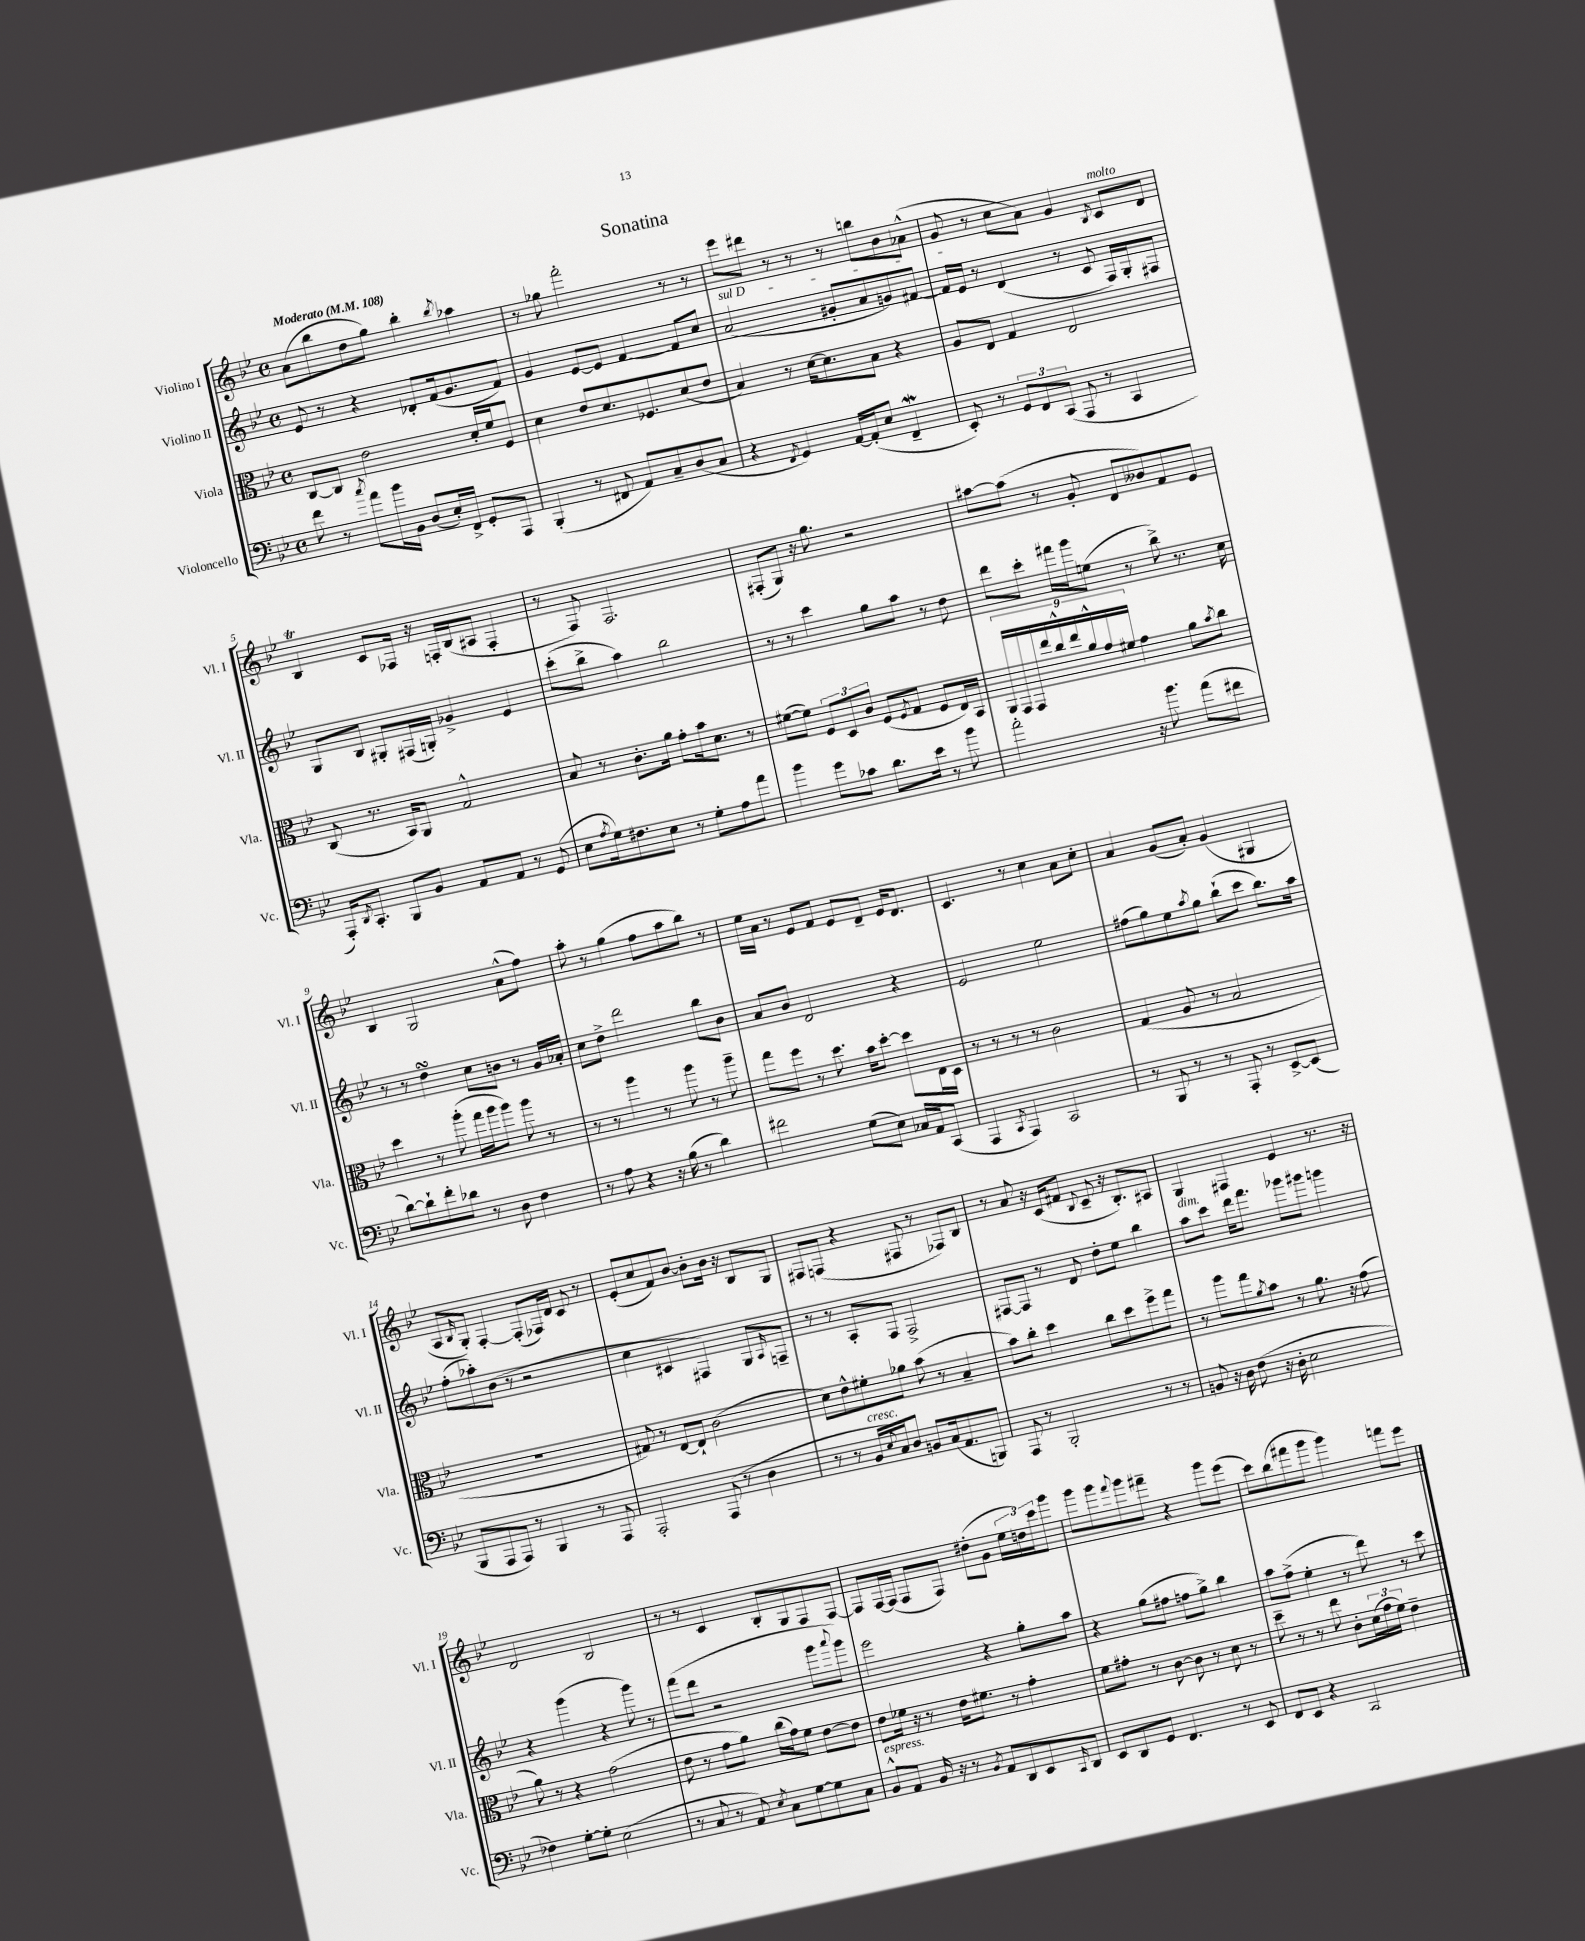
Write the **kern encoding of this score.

**kern	**kern	**kern	**kern
*staff4	*staff3	*staff2	*staff1
*clefF4	*clefC3	*clefG2	*clefG2
*k[b-e-]	*k[b-e-]	*k[b-e-]	*k[b-e-]
*M4/4	*M4/4	*M4/4	*M4/4
*met(c)	*met(c)	*met(c)	*met(c)
*MM108	*MM108	*MM108	*MM108
8f	[8C	8e-	(8a
8r	8C]	8r	8bb-
8qcc	.	.	.
8a	2e-	4r	8dd
16b-	.	.	8gg)
16BB-	.	.	.
(8D	.	8d-'	4bb-'
16E-')	.	(16f	.
16FF^	.	8.g	.
.	.	.	8qbb-
8GG'	16d'	.	4aa-
.	16f	.	.
8AAA	8F	8f)	.
=	=	=	=
(4BBB-'	4d	4g	8r
.	.	.	8gg-
8r	8e-	[8e-	2fff'
8FF#	8.d	8e-]	.
8AA)	.	[4f	.
.	8.F-	.	.
8C~	.	.	.
(8D	(8d	8f]	8r
8C	8e-	8cc	8r
=	=	=	=
4r	4B-)	(2a	8eee-
.	.	.	8ddd#
8qFF	.	.	.
4GG)	8r	.	8r
.	[16d	.	8r
.	8.d]	.	.
[16AA	.	8g#'	8r
(16AA']	.	.	.
8E-	8B-	8a	8bb
4FF~	4r	8g)	8b-
.	.	[8f#	(8a-^^
=	=	=	=
8EE-')	8A	16f#]	8g
.	.	16e-	.
8r	8E-	8r	8r
12GG	4G	(4d	8cc
12FF	.	.	.
.	.	.	8a)
(12CC	.	.	.
8AAA	2E-	8r	4g
8r	.	8c	.
.	.	.	8qB-
4CC	.	16F)	8c
.	.	16G'	.
.	.	8F#	8d
=	=	=	=
16AAA')	(8C	8G	4B-
8qDD	.	.	.
8.CC'	.	.	.
.	8.r	8B-	.
8BBB-	.	8G#'	8c
.	16BB-)	.	.
8BB-	8AA	(16F#	16F-
.	.	16G')	16r
8AA	2G^^	4g-^	16F'
.	.	.	(16B-
8AA	.	.	8A#
8r	.	4e-	4F'
(8GG	.	.	.
=	=	=	=
8E-	8B-	(8ccc'	8r
8qA	.	.	.
16G)	8r	8bb-^	8F)
8.F#	.	.	.
.	8.c'	4aa)	2.F
8E-	.	.	.
.	16a	.	.
8r	8g'	2bb-	.
8G'	16b-	.	.
.	8.d	.	.
8A	.	.	.
8a	8r	.	.
=	=	=	=
4b-	([8f#	8r	(8F#'
.	8f#])	8r	8G)
8g	12F	4ccc	16r
.	.	.	8.gg
.	12D	.	.
8c-	.	.	.
.	12c	.	.
8.d	(8F	8gg	2r
.	8qF	.	.
.	8G	8aa	.
16e-	.	.	.
8r	8F	8r	.
8b-	16E-)	8dd	.
.	16BB-	.	.
=	=	=	=
2a'	18AA	8ddd	[8aa#
.	18GG	.	.
.	18GG	.	.
.	.	8ccc'	(8aa#]
.	18ee-	.	.
.	18cc^^	.	.
.	.	16fff#	8r
.	18ee-	.	.
.	.	16ggg	.
.	18a^^	.	.
.	.	(8ee	8g'
.	18g	.	.
.	18f#	.	.
16r	4g	8r	8d
8.b-	.	.	.
.	.	8bb-^)	8b--)
(8a	8a	8.r	8f
.	8qb-	.	.
8f#	8cc	.	8e-
.	.	16cc	.
=	=	=	=
[8d)	4dd	8r	4B-
8d`]	.	8r	.
8f'	8r	4dd	2G
8d-	(8aa'	.	.
8r	16gg	8cc	.
.	16aa	.	.
8D	8aa)	8b	.
4F	8aa	8r	(8a^^
.	8r	16g	8ff)
.	.	16a-'	.
=	=	=	=
8r	8r	8cc	8aa'
8A	8r	8dd^	8r
4r	4aa	2ddd	(4gg
16r	8r	.	8ff
(16B-	.	.	.
8r	8aa	.	8aa
4d)	8r	8bb-	8bb-)
.	8aa~	8b-	8r
=	=	=	=
2f#	8gg	8a	16ee-
.	.	.	16a
.	8ff	8b-	8r
.	8r	2d	8e-
.	8.dd	.	8f
(8G	.	.	8e-
.	16b-	.	.
8E-)	[8dd'	.	8d~
16C-	8dd]	4r	16e-
16AA	.	.	8.d
(8CC	16E-	.	.
.	16D	.	.
=	=	=	=
4AAA	8r	2e-	4.c
.	8r	.	.
8qCC	.	.	.
4AAA)	8r	.	.
.	8r	.	8r
2CC	2c	2ee-	4cc
.	.	.	8a
.	.	.	8cc'
=	=	=	=
8r	(4G	(8ff#	4a
8BBB-	.	8gg)	.
8r	8A	8ee-	(8g
.	.	8qaa	.
8r	8r	8gg	8a')
8AAA'	2B-	(8bb-`	(4g
8r	.	8ccc	.
[8EE-^	.	8.bb-)	4G#
(8EE-]	.	.	.
.	.	16aa	.
=	=	=	=
8BBB-	1r	(8ff'	8A
.	.	.	16qqB-
8AAA	.	8aa-')	8G')
8AAA)	.	(8b-	[4F'
8r	.	8r	.
4BBB-	.	2r	(8F']
.	.	.	16F-)
.	.	.	16d
8r	.	.	8c
8AAA	.	.	8r
=	=	=	=
2AAA'	8G#)	4cc	(8e-'
.	8r	.	8cc
.	[8E-	4c#	8f)
.	8E-`]	.	[8b-
(8AAA	(2c	4F#)	8b-']
8r	.	.	16b-
.	.	.	16r
4D	.	8G	8B-
.	.	16qqA	.
.	.	8F~	8G
=	=	=	=
8r	8d)	8r	8F#
8r	8e-^^	8r	(8F
16BB-	8f#'	8A'	4r
8qqE-	.	.	.
16C)	.	.	.
8D	8a-	8F	.
8BB	(8b-	2F^	8F#
(16C	8r	.	8r
8.AA	.	.	.
.	4B-~	.	8F-)
8BBB)	.	.	8B-
=	=	=	=
8AAA	8b-)	[8F#	8r
8r	8cc'	8F#]	8a
2BBB-'	4dd	8r	16r
.	.	.	(16c
.	.	8d	8f#
.	.	.	8qqB-
.	8cc	8dd'	8c~
.	8dd	8ee-	16r
.	.	.	8.B-')
8r	8ff^	4bb-	.
8r	8gg	.	8A#
=	=	=	=
8BB	8r	8aa	4G
16r	8aa	8ccc	.
16D	.	.	.
(8F	8gg	16ddd	4F#
.	.	8.fff	.
.	8qa	.	.
16r	8b-	.	.
16D'	.	.	.
2E-	8r	8ggg-	4e-
.	8.a	8ggg#	.
.	.	4ggg	8.r
.	16r	.	.
.	(8g	.	.
.	.	.	16r
=	=	=	=
4F-)	8a)	4r	2d
.	8r	.	.
[8G'	4r	(4ggg	.
8G']	.	.	.
(2E-	(2g	4r	2B-
.	.	8ggg)	.
.	.	8r	.
=	=	=	=
8r	8e-	(8fff	8r
8C	8r	8ddd	8r
8r	8g	2r	4c
8AA)	8a)	.	.
8qE-	.	.	.
8C	(16cc	.	8B-'
.	16g)	.	.
[8G	8f	.	8G
8G]	[8e-	8ggg	8F
.	.	8qqaaa	.
8C	8e-]	8ggg)	[8F
=	=	=	=
8BB-^^	8e-	2eee-	8F]
8AA	16f-	.	[16F
.	16r	.	(16F]
16BB-	8r	.	8F
16r	.	.	.
8r	16e-	.	8F)
.	8.f#	.	.
8qBB-	.	.	.
8AA	.	4r	(8dd#'
8DD	8r	.	8g
8EE-	4g'	8gg'	24ee-
.	.	.	24dd)
.	.	.	24ccc
16qqCC	.	.	.
8DD	.	8aa	8ggg
=	=	=	=
8EE-	8f	4r	8ggg
8DD	8g#'	.	8ggg
.	.	.	8qqfff
8GG	8r	(8gg	8ggg
4.FF	[8c	8ff#	8fff#~
.	8c]	8ff	4r
.	8r	8gg^)	.
8r	8d	4bb-	8ggg
8EE-	8r	.	(8eee-
=	=	=	=
8FF	8dd~	8aa	8ccc)
8EE-	8r	(8ff^	(8bb-
4r	8r	4ee-'	8fff#
.	8ee-	.	8ggg
2CC^	8c'	8r	4ggg)
.	(24d	8ddd)	.
.	24g	.	.
.	24f)	.	.
.	4e-~	8r	8fff
.	.	8ccc	8eee-
==	==	==	==
*-	*-	*-	*-
